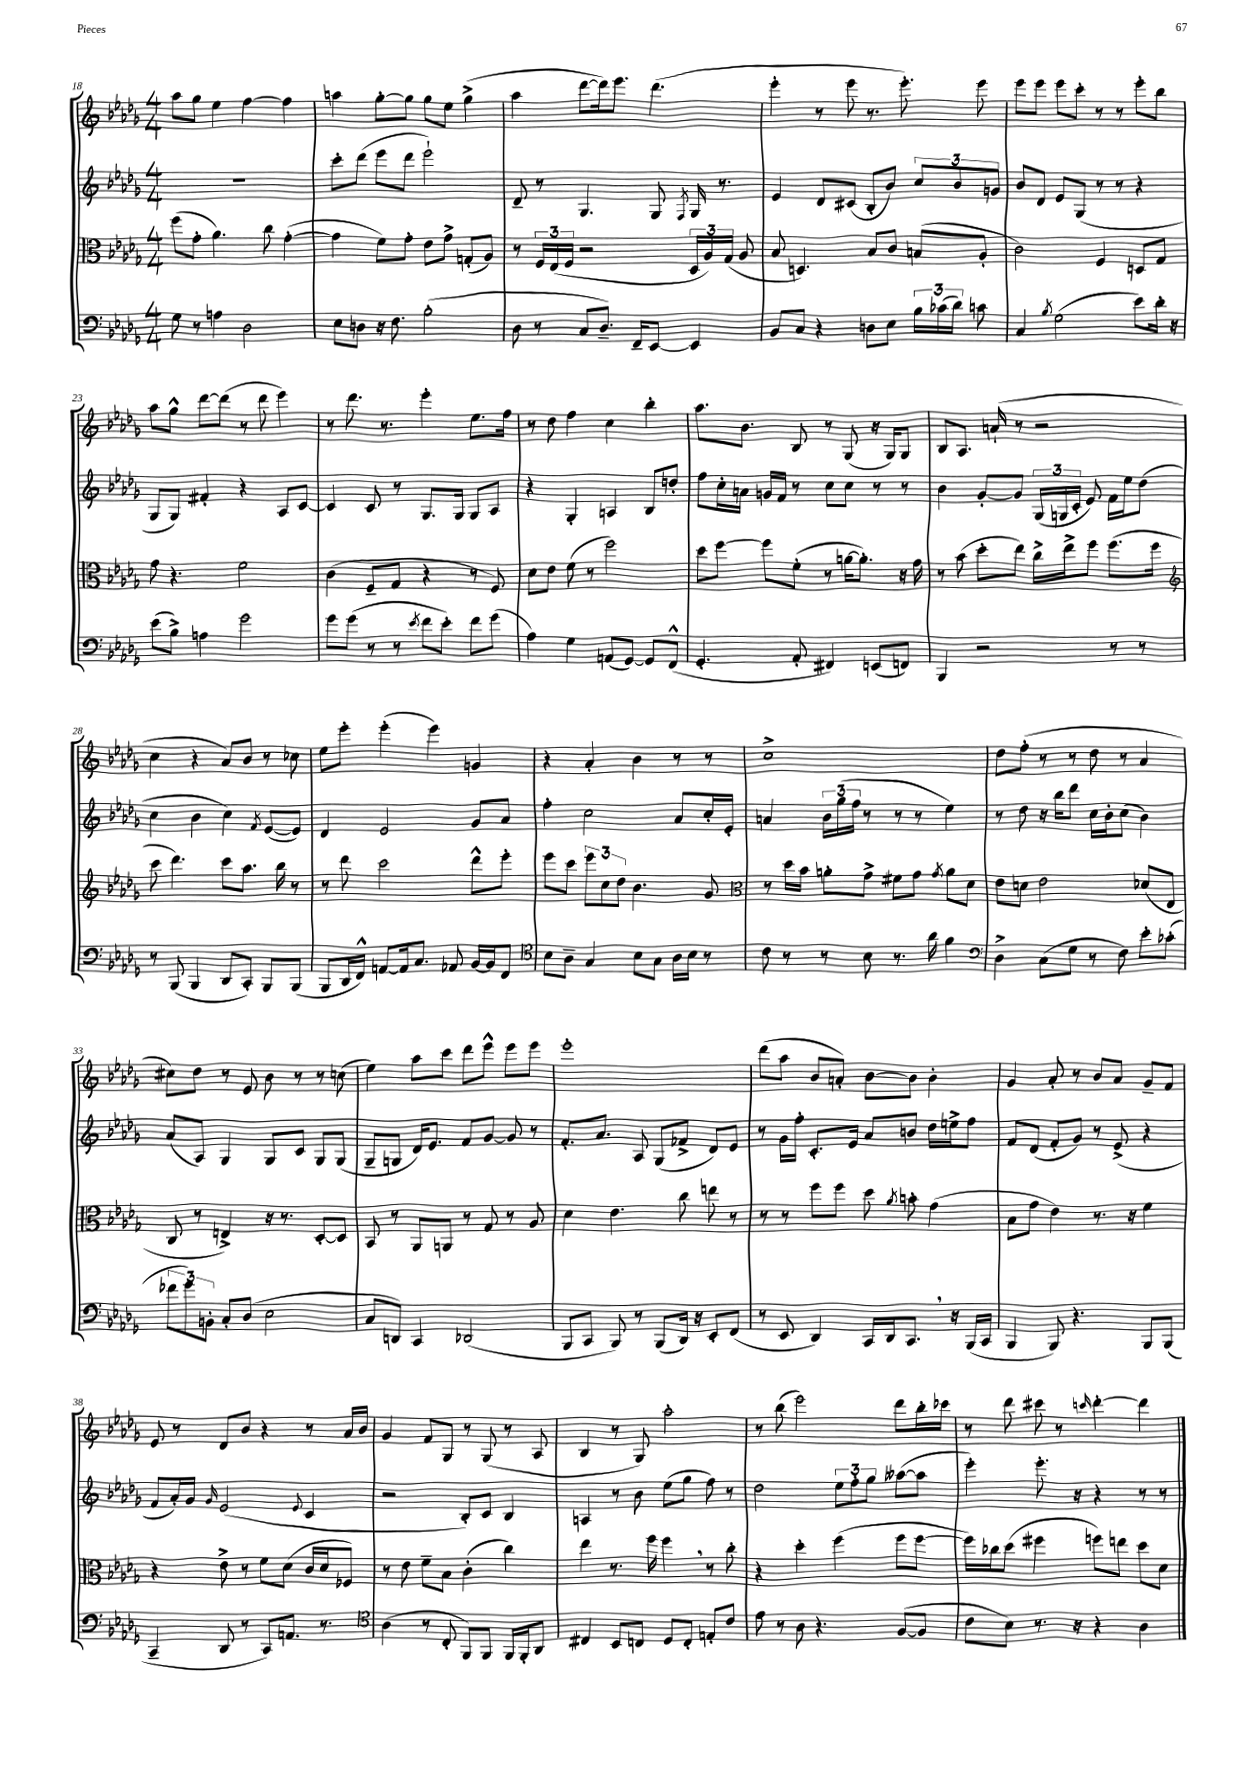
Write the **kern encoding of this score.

**kern	**kern	**kern	**kern
*part4	*part3	*part2	*part1
*staff4	*staff3	*staff2	*staff1
*clefF4	*clefC3	*clefG2	*clefG2
*k[b-e-a-d-g-]	*k[b-e-a-d-g-]	*k[b-e-a-d-g-]	*k[b-e-a-d-g-]
*M4/4	*M4/4	*M4/4	*M4/4
=18	=18	=18	=18
8G-\	(8ff\L	1r	8aa-\L
8r	8g-'\J	.	8gg-\J
4An\	4.a-\)	.	4ee-\
2D-\	.	.	[4ff\
.	8cc\	.	.
.	([4g-'\	.	4ff\]
=19	=19	=19	=19
8E-\L	4g-\]	8ccc'\L	4aan\
8Dn\J	.	(8ddd-\J	.
16r	8f\L)	8eee-\L	[8gg-'\L
8.F\	.	.	.
.	8g-'\J	8ddd-\J	8gg-\J]
(2B-'\	8e-\L	2eee-`\)	8gg-\L
.	8g-^\J	.	8ee-\J
.	(8Gn'/L	.	(4gg-^\
.	8A-/J)	.	.
=20	=20	=20	=20
8D-\	8r	8d-~/	4aa-\
8r	24F/LL	8r	.
.	(24E-/	.	.
.	24F/JJ	.	.
8C/L	2r	4.G-/	[8ddd-\L
8.D-~/J)	.	.	16ddd-\k])
.	.	.	8.eee-\J
16FF~/KL	.	.	.
[8EE-/J	.	8G-/	(4.ddd-\
.	.	8qF/	.
4EE-/]	24D-/LL	16G-/	.
.	24A-/)	.	.
.	.	8.r	.
.	(24G-/JJ	.	.
.	8A-/	.	.
=21	=21	=21	=21
8BB-/L	8B-/	4e-/	4eee-'\
8C/J	4.Dn/)	.	.
4r	.	8d-/L	8r
.	.	(8c#X/J	8eee-\
8Dn\L	8B-/L	8B-'/L	8.r
8E-\J	8c/J	8b-/J)	.
.	.	.	8.eee-'\)
24B-\LL	(8Bn/L	12cc/L	.
(24c-X\	.	.	.
24d-\JJ)	.	12b-/	.
8cn\	8A-'/J	.	8eee-\
.	.	12gn/J	.
=22	=22	=22	=22
4C/	2c\)	8b-/L	8eee-\L
.	.	8d-/J	8eee-\J
8qB-/	.	.	.
(2G-\	.	8e-/L	8eee-\L
.	.	(8G-/J	8ccc'\J
.	4F/	8r	8r
.	.	8r	8r
8e-\L)	8Dn/L	4r	8eee-'\L
16d-'\Jk	8G-/J	.	8bb-\J
16r	.	.	.
!!LO:LB:g=z
=23	=23	=23	=23
(8e-\L	8g-\	8G-/L	8aa-\L
8B-^\J)	4.r	8G-/J)	8gg-^^\J
4An\	.	4f#X'/	[8ddd-\L
.	.	.	(8ddd-\J]
2g-\	2f\	4r	8r
.	.	.	8ddd-\
.	.	8A-/L	4eee-\)
.	.	[8c/J	.
=24	=24	=24	=24
8g-\L	(4c\	4c/]	8r
(8g-\J	.	.	8.ddd-\
8r	8F~/L	8c/	.
.	.	.	8.r
8r	8G-/J	8r	.
8qe-/	.	.	.
8f\L	4r	8.G-/L	4eee-'\
8e-'\J)	.	.	.
.	.	16G-/Jk	.
8f\L	8r	8G-/L	8.ee-\L
(8g-\J	8F/)	8A-/J	.
.	.	.	16ff\Jk
=25	=25	=25	=25
4A-\)	8d-\L	4r	8r
.	8e-\J	.	8dd-\
4G-\	(8f\	4G-'/	4ff\
.	8r	.	.
(8AAn/L	2ff\)	4An/	4cc\
[8GG-/J)	.	.	.
8GG-/L]	.	8B-/L	4bb-'\
(8FF^^/J	.	8ddn'/J	.
=26	=26	=26	=26
4.GG-'/	8dd-\L	8ff\L	8.aa-\L
.	[8ff\J	16cc'\L	.
.	.	16an\JJ	8.b-\J
.	8ff\L]	16gn/LL	.
.	.	16f/JJ	.
8AA-'/	(8f'\J	8r	8B-/
4FF#X/)	8r	8cc\L	8r
.	[16an\KL	8cc\J	(8G-/
.	8.a'\J])	.	.
(8EEn/L	.	8r	16r
.	.	.	16G-/KL)
8FFn/J)	16r	8r	8G-/J
.	16g-\	.	.
=27	=27	=27	=27
4BBB-/	8r	4b-\	8B-/L
.	(8b-\	.	8.A-/J
2r	8dd-'\L	[8g-'/L	.
.	.	.	(16an`/
.	8ee-\J)	8g-/J]	8r
.	16cc^\LL	(24G-/LL	2r
.	.	24Gn/	.
.	16ee-^\J	.	.
.	.	24c'/JJ	.
.	8ff\J	8e-/)	.
8r	(8.ff\L	16f\LL	.
.	.	16ee-\J	.
8r	.	(8dd-\J	.
.	16ff\Jk	.	.
!!LO:LB:g=z
=28	=28	=28	=28
*	*clefG2	*	*
8r	8ccc\	4cc\	4cc\
(8BBB-/	4.ddd-\)	.	.
4BBB-/	.	4b-\	4r
8DD-/L	8ccc\L	4cc\)	8a-/L)
8CC'/J)	8.aa-\J	.	8b-/J
.	.	8qf/	.
8BBB-/L	.	([8e-/L	8r
.	16bb-\	.	.
(8BBB-/J	8r	8e-/J])	8cc-X\
=29	=29	=29	=29
8BBB-/L	8r	4d-/	8ee-\L
16DD-/L	8ddd-\	.	8eee-'\J
16FF^^/JJ)	.	.	.
[8AAn/L	2ccc\	2e-/	(4eee-'\
16AA/k]	.	.	.
8.C/J	.	.	.
.	.	.	4eee-\)
8AA-X/	.	.	.
[16BB-/LL	8ddd-^^\L	8g-/L	4gn/
16BB-/J]	.	.	.
8FF/J	8eee-'\J	8a-/J	.
=30	=30	=30	=30
*clefC4	*	*	*
8B-\L	8eee-\L	4ff'\	4r
8A-~\J	8ccc\J	.	.
4G-/	12eee-\L	2cc\	4a-'/
.	12cc\	.	.
.	12dd-\J	.	.
8B-\L	4.b-\	.	4b-\
8G-\J	.	.	.
16A-\LL	.	8a-/L	8r
16B-\JJ	.	.	.
8r	8g-/	16cc'/L	8r
.	.	16e-'/JJ	.
=31	=31	=31	=31
*	*clefC3	*	*
8c\	8r	4an/	1cc^
8r	16dd-\LL	.	.
.	16b-\JJ	.	.
8r	8an'\L	24b-\LL	.
.	.	(24gg-\	.
.	.	24ff\JJ	.
8B-\	8g-^\J	8r	.
8.r	8f#X\L	8r	.
.	8g-\J	8r	.
16a-\	.	.	.
.	8qg-/	.	.
4f\	8a\L	4ee-\)	.
.	8d-\J	.	.
=32	=32	=32	=32
*clefF4	*	*	*
4D-^\	8e-\L	8r	8dd-\L
.	8dn\J	8dd-\	(8ff'\J
(8C\L	2e-\	16r	8r
.	.	16bb-\KL	.
8G-\J	.	8ddd-\J	8r
8r	.	16cc\LL	8dd-\
.	.	16b-'\J	.
8F\)	.	(8cc\J	8r
8e-'\L	(8d-X/L	4b-\)	4a-/
(8c-X'\J	8E-/J	.	.
!!LO:LB:g=z
=33	=33	=33	=33
12f-X\L	8C/	(8a-/L	8cc#X\L)
12g-\)	.	.	.
.	8r	8A-/J)	8dd-\J
12BBn'\J	.	.	.
8C'/L	4En^/)	4G-/	8r
(8D-/J	.	.	8e-/
2E-\	16r	8G-/L	8b-\
.	8.r	.	.
.	.	8c/J	8r
.	[8D-'/L	8G-/L	8r
.	8D-/J]	(8G-/J	(8ccn\
=34	=34	=34	=34
8C/L	8BB-/	8G-~/L	4ee-\)
8DDn/J)	8r	8Gn/J	.
4CC/	8AA-/L	16d-/KL)	8aa-\L
.	.	8.e-/J	.
.	8AAn/J	.	8ccc\J
(2DD-X/	8r	8f/L	8ddd-\L
.	8G-/	[8g-/J	8eee-^^\J
.	8r	8g-/]	8eee-\L
.	8A-/	8r	8eee-\J
=35	=35	=35	=35
8BBB-/L	4d-\	8.f'/L	1eee-'
8CC/J	.	.	.
.	.	8.a-/J	.
8BBB-/)	4.e-\	.	.
8r	.	8A-/	.
(8BBB-/L	.	(8G-/L	.
16DD-/Jk)	8cc\	8f-X^/J	.
16r	.	.	.
8EE-'/L	8een\	8d-/L)	.
(8FF/J	8r	8e-/J	.
=36	=36	=36	=36
8r	8r	8r	(8ddd-\L
8EE-/	8r	16g-\LL	8aa-\J
.	.	16ff'\JJ	.
4DD-/)	8ff\L	8.c'/L	8b-/L
.	8ff\J	.	8an'/J)
.	.	16e-/Jk	.
16CC/LL	8dd-\	8a-/L	[8b-\L
16DD-/J	.	.	.
.	8qa-/	.	.
8.CC,/J	8bn'\	8bn/J	8b-\J]
.	(4g-\	16dd-\LL	4b-'\
16r	.	16een^\J	.
(16BBB-/LL	.	8ff\J	.
16CC/JJ	.	.	.
=37	=37	=37	=37
4BBB-/	8B-\L	8f/L	4g-/
.	8g-\J	(8d-/J	.
8BBB-/)	4e-\)	8f'/L	8a-'/
4.r	.	8g-/J)	8r
.	8.r	8r	8b-/L
.	.	(8e-^/	8a-/J
.	16r	.	.
8BBB-/L	4f\	4r	8g-~/L
(8BBB-/J	.	.	8f/J
!!LO:LB:g=z
=38	=38	=38	=38
4CC~/	4r	8f/L	8e-/
.	.	16a-'/L)	8r
.	.	16g-/JJ	.
.	.	16qqg-/	.
8DD-/	8e-^\	(2e-/	8d-/L
8r	8r	.	8b-/J
8CC/L)	8f\L	.	4r
8.AAn/J	(8d-\J	.	.
.	.	8qqe-/	.
.	16c/LL	4c/	8r
8.r	16d-/J	.	.
.	8F-X/J)	.	16a-/LL
.	.	.	16b-/JJ
=39	=39	=39	=39
*clefC4	*	*	*
(4A-\	8r	2r	4g-/
.	8e-\	.	.
8r	8f~\L	.	8f/L
8C'/	8B-\J	.	8G-/J
8FF/L)	(4c'\	8B-'/L)	8r
8FF/J	.	8c/J	(8G-/
16FF/LL	4cc\)	4B-/	8r
16FF'/J	.	.	.
8AA-/J	.	.	8A-/
=40	=40	=40	=40
4C#X/	4ee-\	4An/	4B-/
8BB-/L	8.r	8r	8r
8Cn/J	.	8b-\	8G-/)
.	16ff\	.	.
8D-/L	4ff,\	(8ee-\L	2aa-'\
8C'/J	.	8gg-\J	.
8En'/L	8r	8ff\)	.
8c/J	8cc'\	8r	.
=41	=41	=41	=41
8e-\	4r	2dd-\	8r
8r	.	.	(8bb-\
8A-\	4dd-'\	.	2eee-\)
4.r	.	.	.
.	(4ff\	12ee-\L	.
.	.	12ff'\	.
.	.	12gg-\J	.
([8F/L	8ff\L	([8aa--X\L	8ddd-\L
8F/J]	[8ff\J	8aa--\J]	16bb-'\L
.	.	.	16ccc-X\JJ
=42	=42	=42	=42
8c\L	16ff\LL])	4eee-'\)	8r
.	16cc-X\J	.	.
8B-\J)	(8dd-\J	.	8ddd-\
8.r	4ff#X\	8.eee-'\	8ccc#X\
.	.	.	8r
16r	.	16r	.
.	.	.	16qqcccn/
4r	8ffn\L)	4r	[4ddd-'\
.	8een\J	.	.
4A-\	8dd-\L	8r	4ddd-\]
.	8d-\J	8r	.
==	==	==	==
*-	*-	*-	*-
